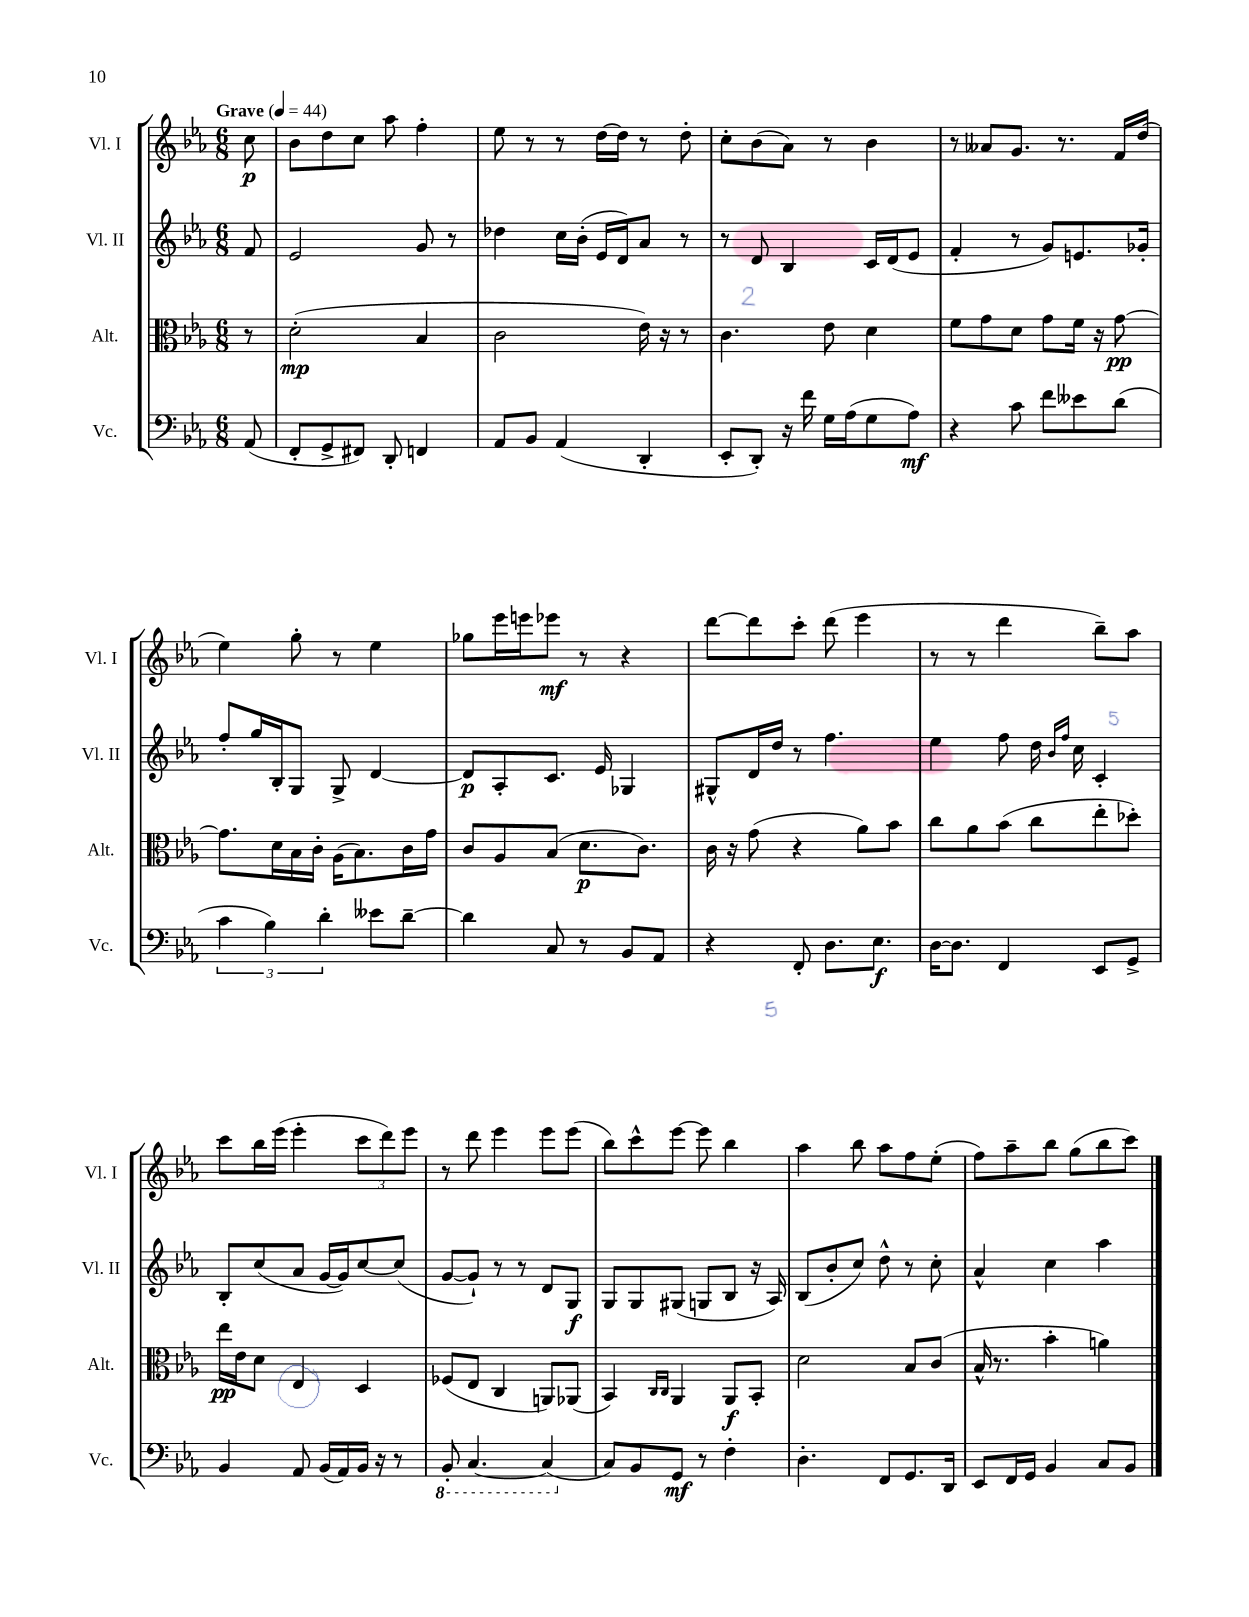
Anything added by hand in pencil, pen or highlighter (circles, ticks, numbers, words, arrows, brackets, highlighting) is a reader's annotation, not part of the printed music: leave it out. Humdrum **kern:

**kern	**dynam	**kern	**dynam	**kern	**dynam	**kern	**dynam
*part4	*part4	*part3	*part3	*part2	*part2	*part1	*part1
*staff4	*staff4	*staff3	*staff3	*staff2	*staff2	*staff1	*staff1
*I"Vc.	*	*I"Alt.	*	*I"Vl. II	*	*I"Vl. I	*
*I'Vc.	*	*I'Alt.	*	*I'Vl. II	*	*I'Vl. I	*
*clefF4	*	*clefC3	*	*clefG2	*	*clefG2	*
*k[b-e-a-]	*	*k[b-e-a-]	*	*k[b-e-a-]	*	*k[b-e-a-]	*
*M6/8	*	*M6/8	*	*M6/8	*	*M6/8	*
*MM44	*	*MM44	*	*MM44	*	*MM44	*
=	=	=	=	=	=	=	=
!	!	!	!	!	!	!LO:TX:a:B:t=Grave	!
(8AA-/	.	8r	.	8f/	.	8cc\	p
=1	=1	=1	=1	=1	=1	=1	=1
8FF'/L	.	(2d'\	mp	2e-/	.	8b-\L	.
8GG^/	.	.	.	.	.	8dd\	.
8FF#X/J)	.	.	.	.	.	8cc\J	.
8DD'/	.	.	.	.	.	8aa-\	.
4FFn/	.	4B-/	.	8g/	.	4ff'\	.
.	.	.	.	8r	.	.	.
=2	=2	=2	=2	=2	=2	=2	=2
8AA-/L	.	2c\	.	4dd-X\	.	8ee-\	.
8BB-/J	.	.	.	.	.	8r	.
(4AA-/	.	.	.	16cc\LL	.	8r	.
.	.	.	.	(16b-'\JJ	.	.	.
.	.	.	.	16e-/LL	.	[16dd\LL	.
.	.	.	.	16d/J)	.	16dd\JJ]	.
4DD'/	.	16e-\)	.	8a-/J	.	8r	.
.	.	16r	.	.	.	.	.
.	.	8r	.	8r	.	8dd'\	.
=3	=3	=3	=3	=3	=3	=3	=3
8EE-'/L	.	4.c\	.	8r	.	8cc'\L	.
8DD'/J)	.	.	.	8d/	.	(8b-\	.
16r	.	.	.	4B-/	.	8a-\J)	.
16f\	.	.	.	.	.	.	.
16G\LL	.	8e-\	.	.	.	8r	.
(16A-\J	.	.	.	.	.	.	.
8G\	.	4d\	.	16c/LL	.	4b-\	.
.	.	.	.	(16d/J	.	.	.
8A-\J)	mf	.	.	8e-/J	.	.	.
=4	=4	=4	=4	=4	=4	=4	=4
4r	.	8f\L	.	4f'/	.	8r	.
.	.	8g\	.	.	.	8a--X/L	.
8c\	.	8d\J	.	8r	.	8.g/J	.
8f\L	.	8g\L	.	8g/L)	.	.	.
.	.	.	.	.	.	8.r	.
8e--X\	.	16f\Jk	.	8.en/	.	.	.
.	.	16r	.	.	.	.	.
(8d\J	.	[8g\	pp	.	.	16f/LL	.
.	.	.	.	16g-X'/Jk	.	(16dd/JJ	.
!!LO:LB:g=z
=5	=5	=5	=5	=5	=5	=5	=5
6c\	.	8.g\L]	.	8ff'/L	.	4ee-\)	.
.	.	.	.	16gg/L	.	.	.
6B-\)	.	.	.	.	.	.	.
.	.	16d\L	.	16B-'/J	.	.	.
.	.	16B-\	.	8G/J	.	8gg'\	.
.	.	16c'\JJ	.	.	.	.	.
6d'\	.	.	.	.	.	.	.
.	.	(16A-\KL	.	8G^/	.	8r	.
.	.	8.B-\)	.	.	.	.	.
8e--X\L	.	.	.	[4d/	.	4ee-\	.
[8d~\J	.	16c\L	.	.	.	.	.
.	.	16g\JJ	.	.	.	.	.
=6	=6	=6	=6	=6	=6	=6	=6
4d\]	.	8c/L	.	8d/L]	p	8gg-X\L	.
.	.	8A-/	.	8A-'/	.	16eee-\L	.
.	.	.	.	.	.	16eeen\J	.
8C/	.	(8B-/J	.	8.c/J	.	8eee-X\J	mf
8r	.	8.d\L	p	.	.	8r	.
.	.	.	.	16e-/	.	.	.
8BB-/L	.	.	.	4G-X/	.	4r	.
.	.	8.c\J)	.	.	.	.	.
8AA-/J	.	.	.	.	.	.	.
=7	=7	=7	=7	=7	=7	=7	=7
4r	.	16c\	.	8G#X^^/L	.	[8ddd\L	.
.	.	16r	.	.	.	.	.
.	.	(8g\	.	16d/L	.	8ddd\]	.
.	.	.	.	16dd/JJ	.	.	.
8FF'/	.	4r	.	8r	.	8ccc'\J	.
8.D\L	.	.	.	4.ff\	.	(8ddd\	.
.	.	8a-\L)	.	.	.	4eee-\	.
8.E-\J	f	.	.	.	.	.	.
.	.	8b-\J	.	.	.	.	.
=8	=8	=8	=8	=8	=8	=8	=8
[16D\KL	.	8cc\L	.	4ee-\	.	8r	.
8.D\J]	.	.	.	.	.	.	.
.	.	8a-\	.	.	.	8r	.
4FF/	.	(8b-\J	.	8ff\	.	4ddd\	.
.	.	8cc\L	.	16dd\	.	.	.
.	.	.	.	16qqb-/LL	.	.	.
.	.	.	.	16qqff/JJ	.	.	.
.	.	.	.	16cc\	.	.	.
8EE-/L	.	8ee-'\	.	4c'/	.	8bb-~\L)	.
8GG^/J	.	8dd-X'\J)	.	.	.	8aa-\J	.
!!LO:LB:g=z
=9	=9	=9	=9	=9	=9	=9	=9
4BB-/	.	16ee-\LL	pp	8B-'/L	.	8ccc\L	.
.	.	16e-\J	.	.	.	.	.
.	.	8d\J	.	(8cc/	.	16bb-\L	.
.	.	.	.	.	.	(16eee-\JJ	.
8AA-/	.	4E-/	.	8a-/J	.	4eee-'\	.
(16BB-/LL	.	.	.	[16g/LL	.	.	.
16AA-/)	.	.	.	16g/J])	.	.	.
16BB-/JJ	.	4D/	.	[8cc/	.	12ccc\L	.
16r	.	.	.	.	.	.	.
.	.	.	.	.	.	12ddd\)	.
8r	.	.	.	(8cc/J]	.	.	.
.	.	.	.	.	.	12eee-\J	.
=10	=10	=10	=10	=10	=10	=10	=10
*8ba	*	*	*	*	*	*	*
8BBB-'/	.	(8F-X/L	.	[8g/L	.	8r	.
[4.CC/	.	8E-/J	.	8g`/J])	.	8ddd\	.
.	.	4C/	.	8r	.	4eee-\	.
.	.	.	.	8r	.	.	.
(4CC/]	.	8AAn/L)	.	8d/L	.	8eee-\L	.
.	.	(8AA-X/J	.	8G/J	f	(8eee-\J	.
=11	=11	=11	=11	=11	=11	=11	=11
*X8ba	*	*	*	*	*	*	*
8C/L)	.	4BB-/)	.	8G/L	.	8bb-\L)	.
8BB-/	.	.	.	8G/	.	8ccc^^\	.
.	.	16qqC/LL	.	.	.	.	.
.	.	16qqC/JJ	.	.	.	.	.
8GG/J	mf	4AA-/	.	(8G#X/J	.	[8eee-\J	.
8r	.	.	.	8Gn/L	.	8eee-\]	.
4F'\	.	8AA-/L	f	8B-/J	.	4bb-\	.
.	.	8BB-'/J	.	16r	.	.	.
.	.	.	.	16A-/)	.	.	.
=12	=12	=12	=12	=12	=12	=12	=12
4.D'\	.	2d\	.	(8B-/L	.	4aa-\	.
.	.	.	.	8b-'/	.	.	.
.	.	.	.	8cc/J)	.	8bb-\	.
8FF/L	.	.	.	8dd^^\	.	8aa-\L	.
8.GG/	.	8B-/L	.	8r	.	8ff\	.
.	.	(8c/J	.	8cc'\	.	(8ee-'\J	.
16DD/Jk	.	.	.	.	.	.	.
=13	=13	=13	=13	=13	=13	=13	=13
8EE-/L	.	16B-^^/	.	4a-^^/	.	8ff\L)	.
.	.	8.r	.	.	.	.	.
16FF/L	.	.	.	.	.	8aa-~\	.
16GG/JJ	.	.	.	.	.	.	.
4BB-/	.	4b-'\	.	4cc\	.	8bb-\J	.
.	.	.	.	.	.	(8gg\L	.
8C/L	.	4an\)	.	4aa-\	.	8bb-\	.
8BB-/J	.	.	.	.	.	8ccc\J)	.
==	==	==	==	==	==	==	==
*-	*-	*-	*-	*-	*-	*-	*-
